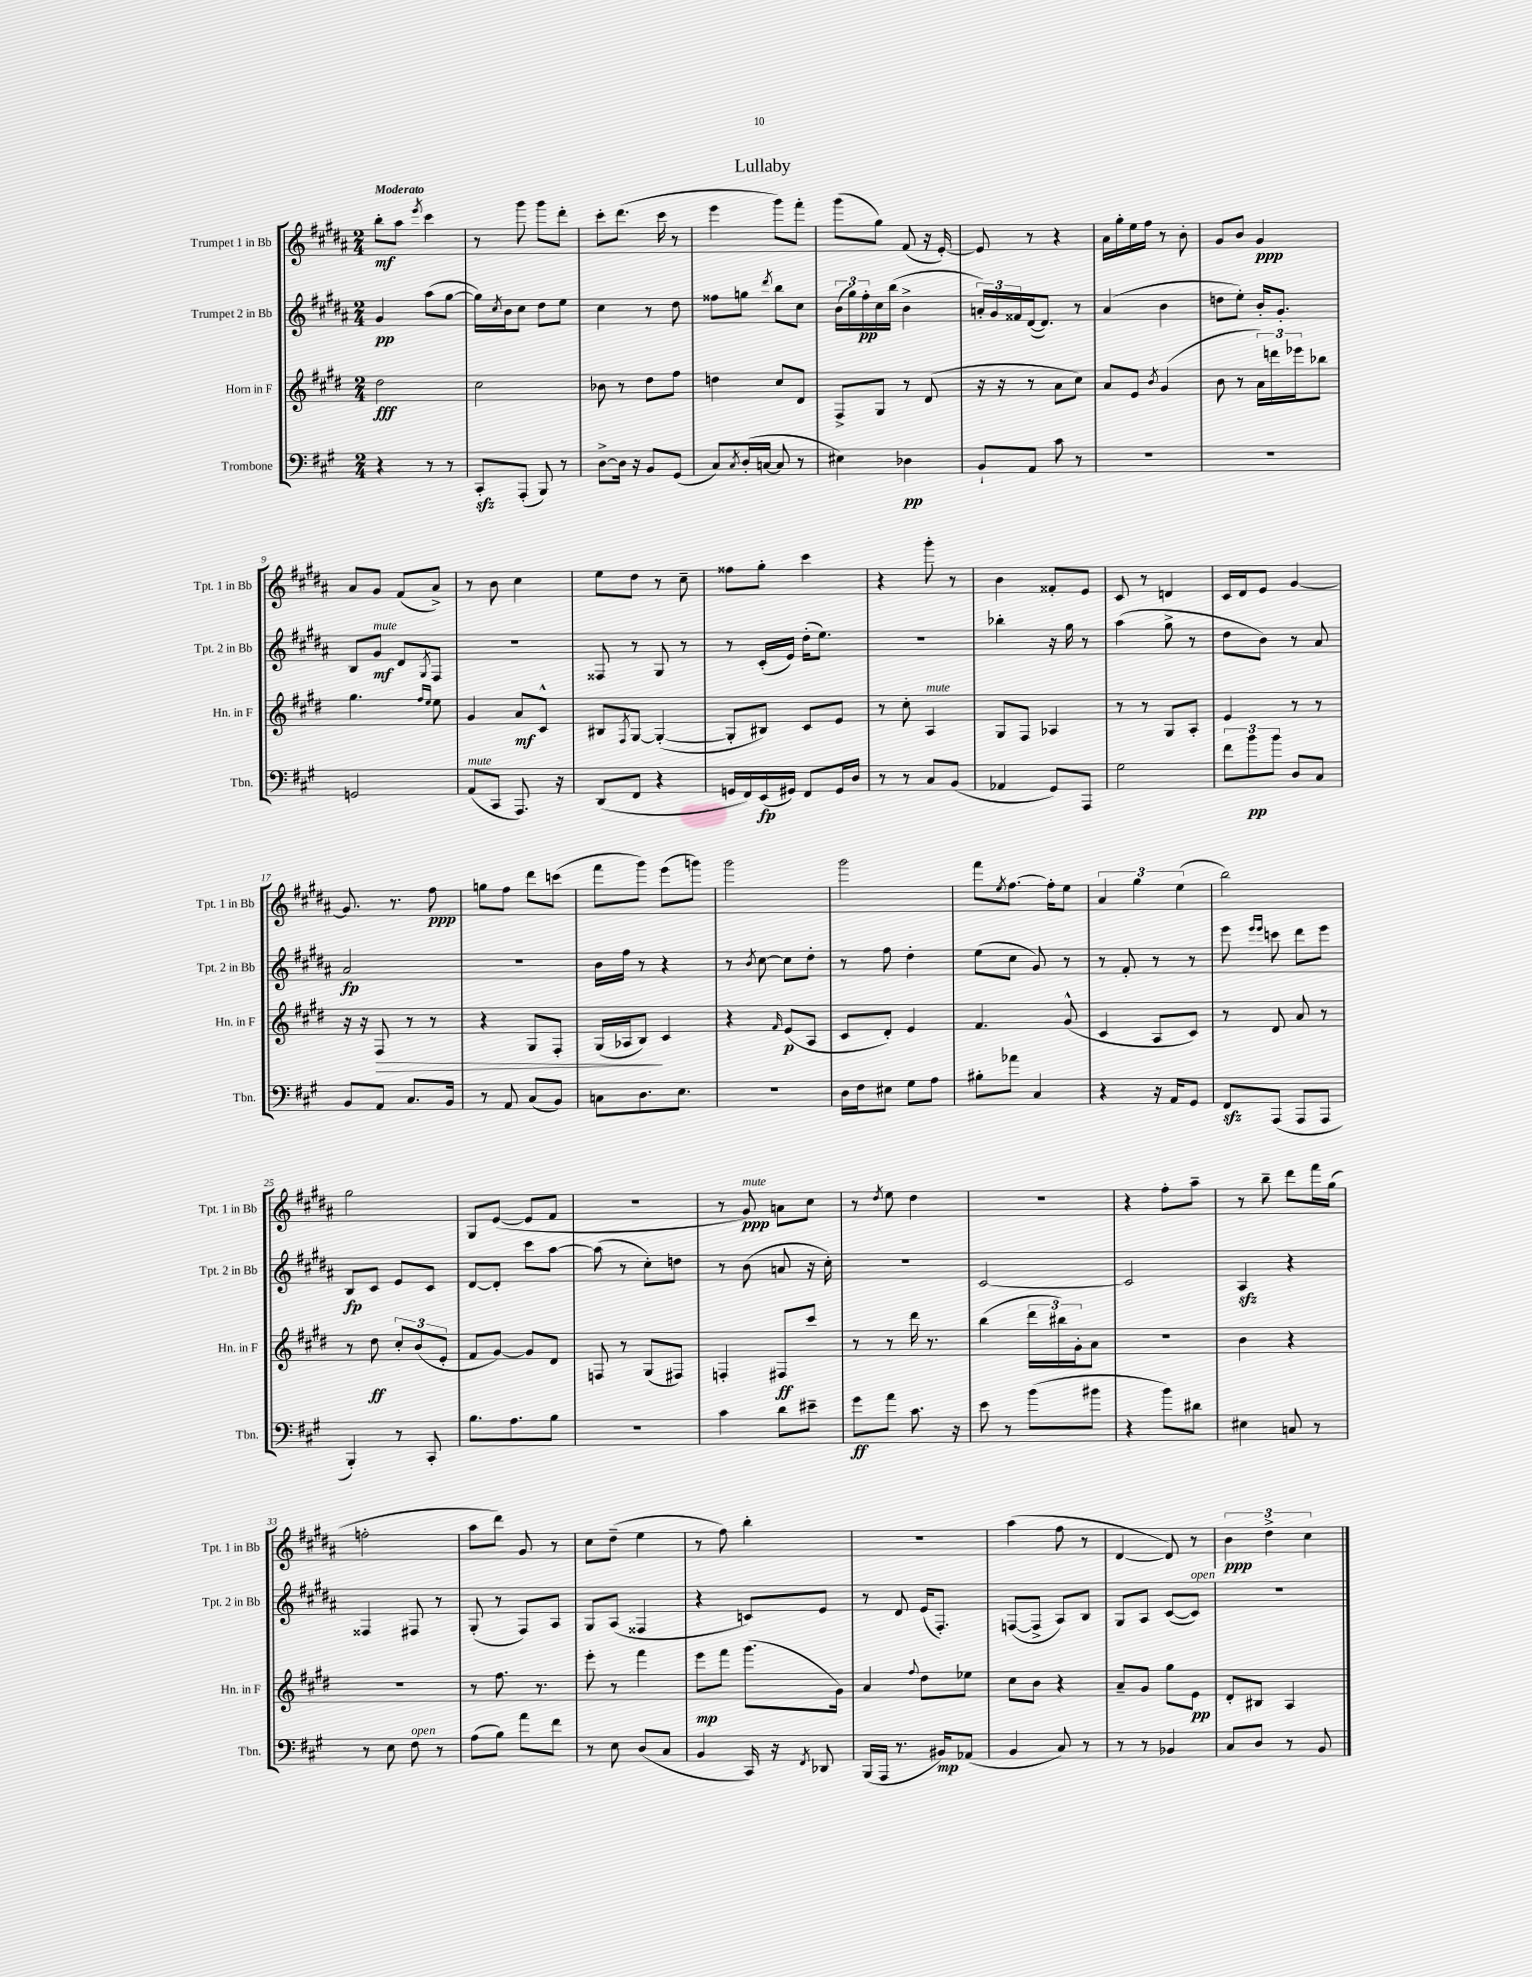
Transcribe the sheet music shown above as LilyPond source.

\header { title = "Lullaby" }
<<
\new StaffGroup <<
\new Staff = "s0" \with { instrumentName = "Trumpet 1 in Bb" shortInstrumentName = "Tpt. 1 in Bb" } {
    \clef treble \key b \major \numericTimeSignature \time 2/4 \tempo "Moderato"
    b''8-.\mf ais''8 \acciaccatura { e'''8 } cis'''4 |
    r8 gis'''8 gis'''8 dis'''8-. |
    cis'''8-. dis'''8.( cis'''16 r8 |
    e'''4 gis'''8) fis'''8-. |
    gis'''8( gis''8) fis'8( r16 e'16~-.) |
    e'8 r8 r4 |
    ais'16 gis''16-. e''16 fis''16 r8 b'8-. |
    gis'8 b'8 gis'4\ppp |
    ais'8 gis'8 fis'8( ais'8->) |
    r8 b'8 cis''4 |
    e''8 dis''8 r8 cis''8-- |
    fisis''8 gis''8-. cis'''4 |
    r4 gis'''8-. r8 |
    b'4 fisis'8-. e'8 |
    cis'8 r8 d'4 |
    cis'16 dis'16 e'8 gis'4~ |
    gis'8. r8. fis''8\ppp |
    g''8 fis''8 dis'''8 c'''8( |
    fis'''8 gis'''8) e'''8( g'''8) |
    gis'''2 |
    gis'''2 |
    fis'''8 \acciaccatura { e''8 } fis''8.~ fis''16-. e''8 |
    \tuplet 3/2 { ais'4 gis''4 e''4( } |
    b''2) |
    gis''2 |
    gis8 e'8~( e'8 fis'8 |
    r2 |
    r8 gis'8\ppp^\markup { \italic "mute" }) a'8 cis''8 |
    r8 \acciaccatura { dis''8 } e''8 dis''4 |
    R2 |
    r4 fis''8-. ais''8-- |
    r8 b''8-- dis'''8 fis'''16 gis''16( |
    f''2-. |
    ais''8 dis'''8) gis'8 r8 |
    cis''8 dis''8--( e''4 |
    r8 fis''8) b''4-. |
    r2 |
    ais''4( fis''8 r8 |
    dis'4~ dis'8) r8 |
    \tuplet 3/2 { b'4\ppp dis''4-> cis''4 } \bar "|." |
}
\new Staff = "s1" \with { instrumentName = "Trumpet 2 in Bb" shortInstrumentName = "Tpt. 2 in Bb" } {
    \clef treble \key b \major \numericTimeSignature \time 2/4
    gis'4\pp ais''8( gis''8~ |
    gis''16) \acciaccatura { cis''8 } b'16 cis''8 dis''8 e''8 |
    cis''4 r8 dis''8 |
    fisis''8 g''8 \acciaccatura { dis'''8 } b''8 cis''8 |
    \tuplet 3/2 { b'16( gis''16) fis''16-.\pp } cis''16 b''16( b'4-> |
    \tuplet 3/2 { a'16-.) gis'16 fisis'16 } dis'16~( dis'8.) r8 |
    ais'4( b'4 |
    d''8 e''8-.) b'16-. gis'8.-. |
    b8 gis'8\mf^\markup { \italic "mute" } dis'8 \acciaccatura { gis8 } fis8 |
    R2 |
    fisis8 r8 gis8 r8 |
    r8 cis'16-.( e'16) dis''16-.( e''8.) |
    R2 |
    bes''4-. r16 gis''16 r8 |
    ais''4( gis''8-> r8 |
    dis''8 b'8) r8 ais'8 |
    ais'2\fp |
    R2 |
    b'16 fis''16 r8 r4 |
    r8 \acciaccatura { b'8 } cis''8~ cis''8 dis''8-. |
    r8 fis''8 dis''4-. |
    e''8( cis''8 gis'8) r8 |
    r8 fis'8-. r8 r8 |
    e'''8 \grace { e'''16 e'''16 } c'''8 dis'''8 e'''8 |
    b8\fp cis'8 e'8 cis'8 |
    dis'8~ dis'8-. cis'''8 ais''8~ |
    ais''8( r8 cis''8-.) d''8 |
    r8 b'8( a'8 r16 cis''16-.) |
    r2 |
    cis'2~ |
    cis'2 |
    ais4\sfz r4 |
    fisis4 fis8 r8 |
    gis8-.( r8 fis8) ais8 |
    gis8 ais8( fisis4 |
    r4 c'8) e'8 |
    r8 dis'8 e'16( fis8.-.) |
    f8~( f8-> ais8) b8 |
    gis8 ais8 cis'8~( cis'8^\markup { \italic "open" }) |
    R2 \bar "|." |
}
\new Staff = "s2" \with { instrumentName = "Horn in F" shortInstrumentName = "Hn. in F" } {
    \clef treble \key e \major \numericTimeSignature \time 2/4
    dis''2\fff |
    cis''2 |
    bes'8 r8 dis''8 fis''8 |
    d''4 cis''8 dis'8 |
    fis8-> gis8 r8 dis'8( |
    r16 r16 r8 a'8 cis''8) |
    a'8 e'8 \acciaccatura { b'8 } gis'4( |
    b'8 r8 \tuplet 3/2 { a'16) d'''16 ees'''16 } bes''8 |
    gis''4. \grace { fis''16 e''16 } e''8 |
    gis'4 a'8\mf cis'8-^ |
    bis8 \acciaccatura { fis8 } gis8~ gis4~-.( |
    gis8-. bis8) cis'8 e'8 |
    r8 cis''8-. a4^\markup { \italic "mute" } |
    gis8 fis8 aes4 |
    r8 r8 gis8 a8-. |
    e'4 r8 r8 |
    r16 r16 fis8\> r8 r8 |
    r4 gis8 fis8-. |
    gis16( aes16 b8\!) cis'4 |
    r4 \grace { fis'16 } e'8\p( a8 |
    cis'8 dis'8-.) e'4 |
    fis'4. gis'8-^( |
    cis'4 a8 cis'8) |
    r8 dis'8 a'8 r8 |
    r8 dis''8\ff \tuplet 3/2 { cis''8-. b'8( e'8-. } |
    fis'8 gis'8~) gis'8 dis'8 |
    f8 r8 gis8( fis8) |
    f4-. fis8\ff cis'''8 |
    r8 r8 dis'''16 r8. |
    b''4( \tuplet 3/2 { dis'''16 bis''16) gis'16-. } a'8 |
    R2 |
    b'4 r4 |
    r2 |
    r8 fis''8. r8. |
    e'''8-. r8 fis'''4 |
    e'''8\mp fis'''8 gis'''8.( gis'16) |
    a'4 \appoggiatura { fis''8 } dis''8 ees''8 |
    cis''8 b'8 r4 |
    a'8-- gis'8 gis''8 e'8\pp |
    dis'8-. bis8 a4 \bar "|." |
}
\new Staff = "s3" \with { instrumentName = "Trombone" shortInstrumentName = "Tbn." } {
    \clef bass \key a \major \numericTimeSignature \time 2/4
    r4 r8 r8 |
    cis,8-.\sfz a,,8-.( b,,8) r8 |
    d8~-> d16 r16 b,8 gis,8( |
    cis8) \acciaccatura { cis8 } d16-.( c16~ c8 r8 |
    eis4) des4\pp |
    b,8-! a,8 cis'8 r8 |
    R2 |
    R2 |
    g,2 |
    a,8^\markup { \italic "mute" }( cis,8 a,,8.) r16 |
    d,8( fis,8 r4 |
    g,16 fis,16) e,16\fp( gis,16) fis,8 gis,16 d16 |
    r8 r8 cis8 b,8( |
    aes,4 gis,8) a,,8 |
    gis2 |
    \tuplet 3/2 { fis'8 b'8\pp b'8 } d8 cis8 |
    b,8 a,8 cis8. b,16 |
    r8 a,8 cis8( b,8) |
    c8 d8. e8. |
    r2 |
    d16 fis16 eis8 gis8 a8 |
    bis8-. aes'8 cis4 |
    r4 r16 a,16 gis,8 |
    fis,8\sfz a,,8( a,,8 a,,8 |
    b,,4-.) r8 cis,8-. |
    b8. a8. b8 |
    R2 |
    cis'4 d'8 eis'8-- |
    gis'8\ff a'8 cis'8. r16 |
    e'8 r8 b'8( bis'8 |
    r4 b'8) dis'8 |
    eis4 c8 r8 |
    r8 e8 fis8^\markup { \italic "open" } r8 |
    a8( b8) a'8 fis'8 |
    r8 e8 d8( cis8 |
    b,4 cis,16) r16 \acciaccatura { fis,8 } des,8 |
    b,,16( a,,16 r8. bis,16\mp) aes,8( |
    b,4 cis8) r8 |
    r8 r8 bes,4 |
    cis8 d8 r8 b,8 \bar "|." |
}
>>
>>
